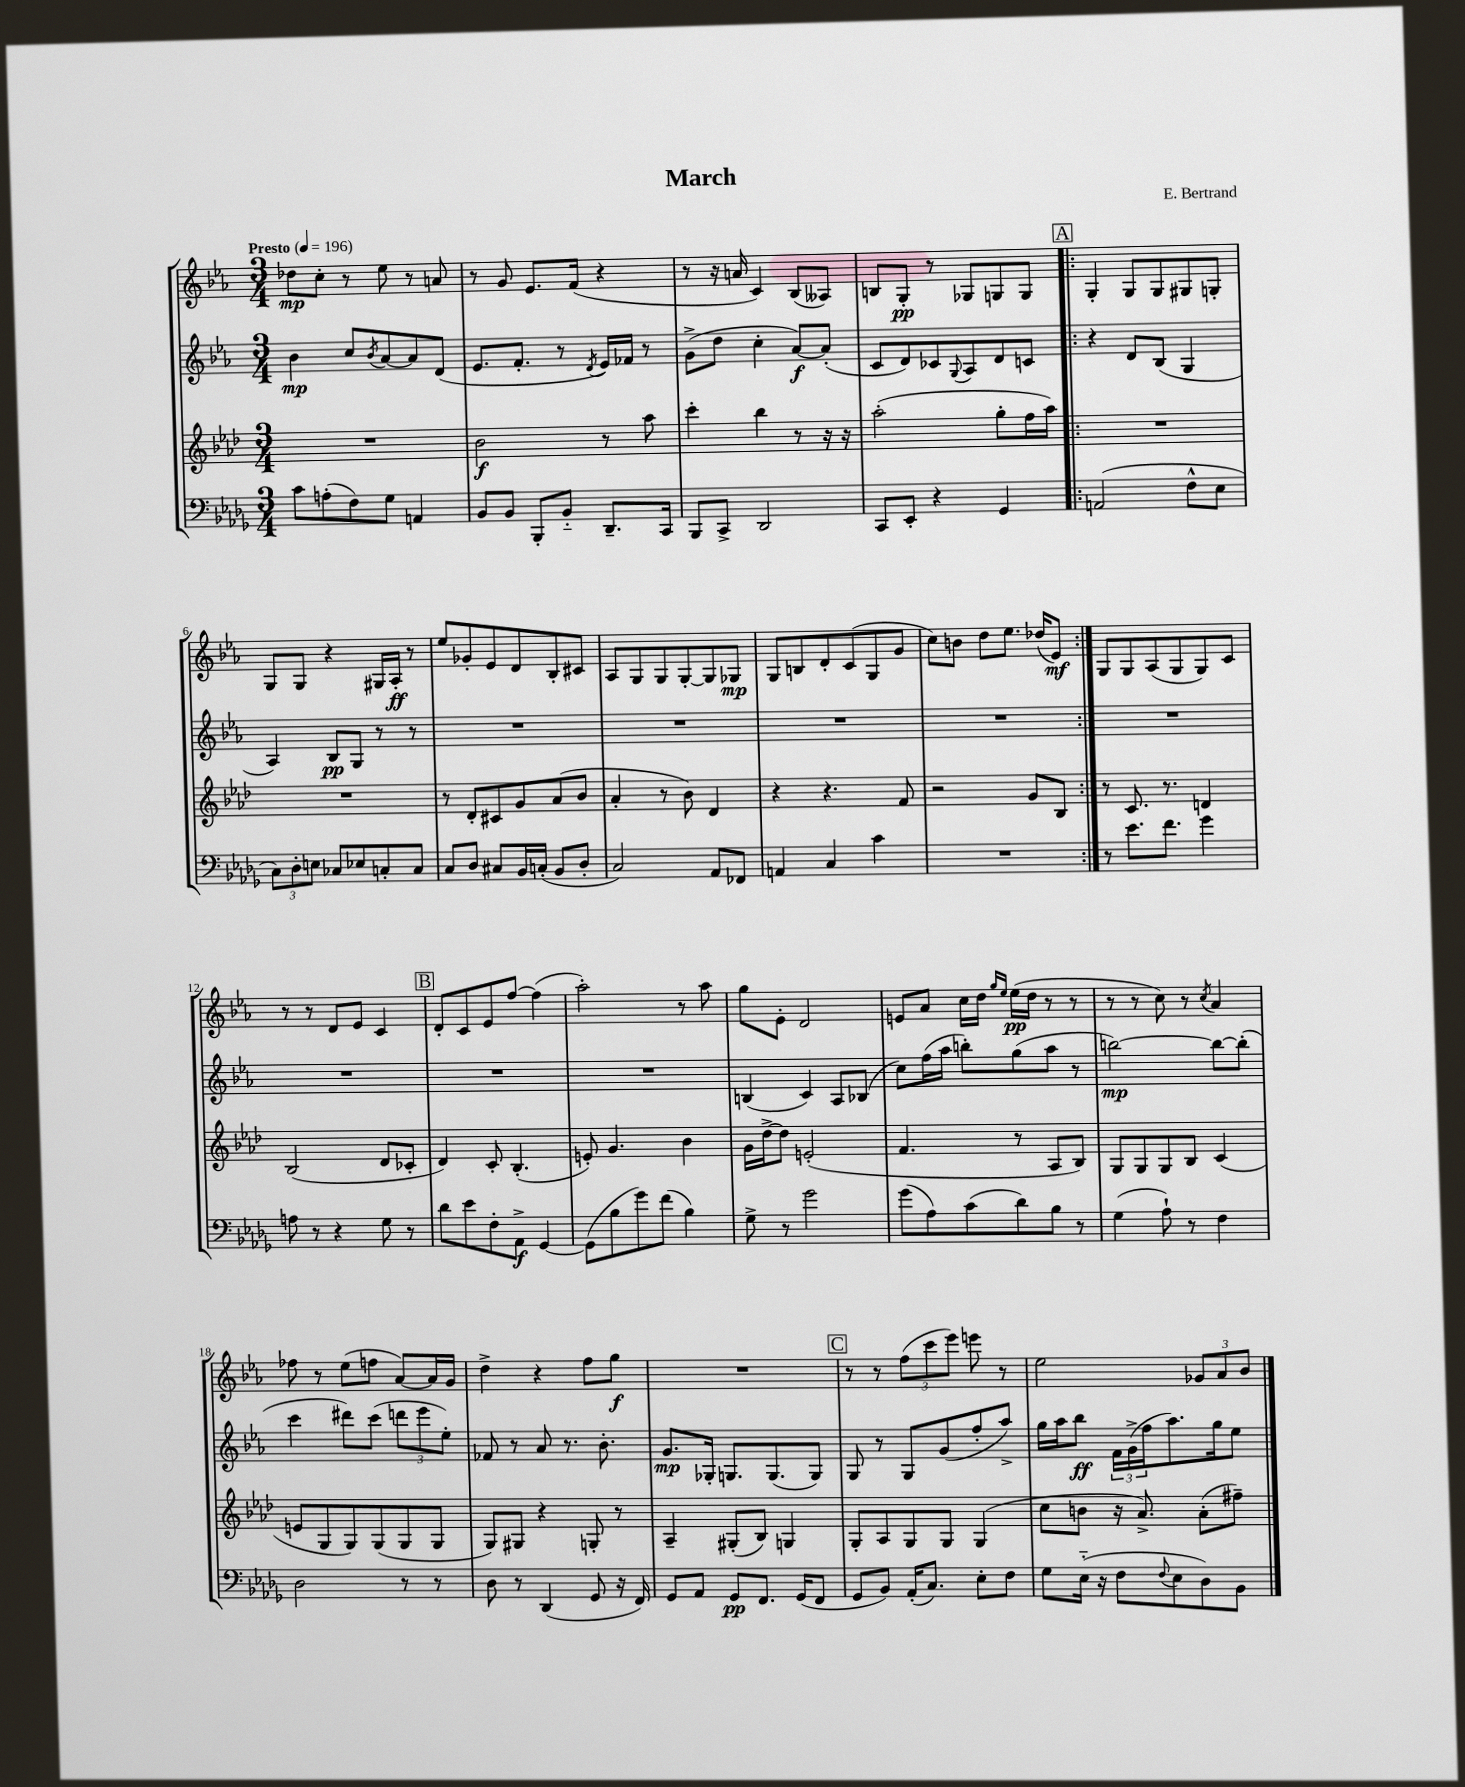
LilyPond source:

\header { title = "March" composer = "E. Bertrand" }
<<
\new StaffGroup <<
\new Staff = "s0" {
    \clef treble \key ees \major \numericTimeSignature \time 3/4 \tempo "Presto" 4 = 196
    des''8\mp c''8-. r8 ees''8 r8 a'8 |
    r8 g'8 ees'8. f'16( r4 |
    r8 r16 a'16 c'4) bes8( aeses8) |
    b8 g8-.\pp r8 ges8 g8 g8 |
    \repeat volta 2 { \mark \markup { \box "A" } g4-. g8 g8 gis8 g8-. |
    g8 g8 r4 gis16 aes16-.\ff r8 |
    ees''8 ges'8-. ees'8 d'8 bes8-. cis'8 |
    aes8 g8 g8 g8~-. g8 ges8\mp |
    g8 b8 d'8-. c'8( g8 g'8 |
    c''8) b'8 d''8 ees''8. des''16( ees'8\mf) | }
    g8 g8 aes8( g8 g8) c'8 |
    r8 r8 d'8 ees'8 c'4 |
    \mark \markup { \box "B" } d'8-. c'8 ees'8 f''8~ f''4( |
    aes''2-.) r8 aes''8 |
    g''8 ees'8-. d'2 |
    e'8 aes'8 c''16 d''16 \grace { g''16 ees''16 } ees''16\pp( d''16 r8 r8 |
    r8 r8 c''8) r8 \acciaccatura { c''8 } aes'4 |
    fes''8 r8 ees''8( f''8 aes'8~) aes'16 g'16 |
    d''4-> r4 f''8 g''8\f |
    R2. |
    \mark \markup { \box "C" } r8 r8 \tuplet 3/2 { f''8( c'''8 ees'''8) } e'''8 r8 |
    ees''2 \tuplet 3/2 { ges'8 aes'8 bes'8 } \bar "|." |
}
\new Staff = "s1" {
    \clef treble \key ees \major \numericTimeSignature \time 3/4
    bes'4\mp c''8 \acciaccatura { bes'8 } aes'8~ aes'8 d'8( |
    ees'8. f'8.-. r8 \acciaccatura { d'8 } ees'16) fes'16 r8 |
    g'8->( d''8 c''4-. aes'8~\f) aes'8-.( |
    c'8 d'8) ces'8 \appoggiatura { g8 } aes8 d'8 c'8 |
    \repeat volta 2 { \mark \markup { \box "A" } r4 d'8 bes8( g4 |
    aes4) bes8\pp g8 r8 r8 |
    R2. |
    R2. |
    R2. |
    R2. | }
    R2. |
    R2. |
    \mark \markup { \box "B" } R2. |
    R2. |
    b4( c'4) aes8 bes8( |
    c''8) f''16( aes''16 b''8-.) g''8( aes''8 r8 |
    b''2~\mp) b''8~ b''8-.( |
    c'''4 dis'''8) c'''8( \tuplet 3/2 { d'''8 ees'''8 ees''8-.) } |
    fes'8 r8 aes'8 r8. bes'8.-. |
    g'8.\mp ges16-. g8. g8.( g8) |
    \mark \markup { \box "C" } g8 r8 g8 g'8( f''8-. aes''8->) |
    g''16 aes''16 bes''8\ff \tuplet 3/2 { f'16 g'16->( f''16 } aes''8.) g''16 ees''8 \bar "|." |
}
\new Staff = "s2" {
    \clef treble \key aes \major \numericTimeSignature \time 3/4
    R2. |
    bes'2\f r8 aes''8 |
    c'''4-. bes''4 r8 r16 r16 |
    aes''2-.( g''8-. f''16 aes''16) |
    \repeat volta 2 { \mark \markup { \box "A" } R2. |
    R2. |
    r8 des'8-. cis'8 g'8 aes'8( bes'8 |
    aes'4-. r8 bes'8) des'4 |
    r4 r4. f'8 |
    r2 g'8 bes8 | }
    r8 c'8. r8. d'4 |
    bes2( des'8 ces'8-. |
    \mark \markup { \box "B" } des'4) c'8-. bes4.-.( |
    e'8-.) g'4. bes'4 |
    g'16 des''16~-> des''8 e'2-.( |
    f'4. r8 aes8 bes8) |
    g8 g8 g8 bes8 c'4( |
    e'8 g8 g8) g8( g8 g8 |
    g8) gis8 r4 g8-. r8 |
    aes4-- gis8-.( bes8) g4 |
    \mark \markup { \box "C" } g8-. aes8 g8 g8 g4( |
    c''8 b'8 r16 aes'8.->) aes'8-.( fis''8--) \bar "|." |
}
\new Staff = "s3" {
    \clef bass \key des \major \numericTimeSignature \time 3/4
    c'8 a8-.( f8) ges8 a,4 |
    bes,8 bes,8 bes,,8-. bes,8-_ des,8.-- c,16 |
    bes,,8 c,8-> des,2 |
    c,8 ees,8-. r4 ges,4 |
    \repeat volta 2 { \mark \markup { \box "A" } a,2( f8-^ ees8 |
    \tuplet 3/2 { c8) des8-. e8 } ces8 ees8 c8-. c8 |
    c8 des8 cis8 bes,16 c16-.( bes,8 des8-. |
    c2) aes,8 fes,8 |
    a,4 c4 c'4 |
    R2. | }
    r8 ees'8. f'8. ges'4 |
    a8 r8 r4 ges8 r8 |
    \mark \markup { \box "B" } des'8 ees'8 f8-. aes,8->\f ges,4~ |
    ges,8( bes8 ges'8) f'8( bes4) |
    ges8-> r8 ges'2 |
    ges'8( aes8) c'8( des'8) bes8 r8 |
    ges4( aes8-!) r8 f4 |
    des2 r8 r8 |
    des8 r8 des,4( ges,8 r16 f,16) |
    ges,8 aes,8 ges,8\pp f,8. ges,16( f,8 |
    \mark \markup { \box "C" } ges,8 bes,8) aes,16-.( c8.) ees8-. f8 |
    ges8 ees16-_( r16 f8 \appoggiatura { f8 } ees8 des8) bes,8 \bar "|." |
}
>>
>>
